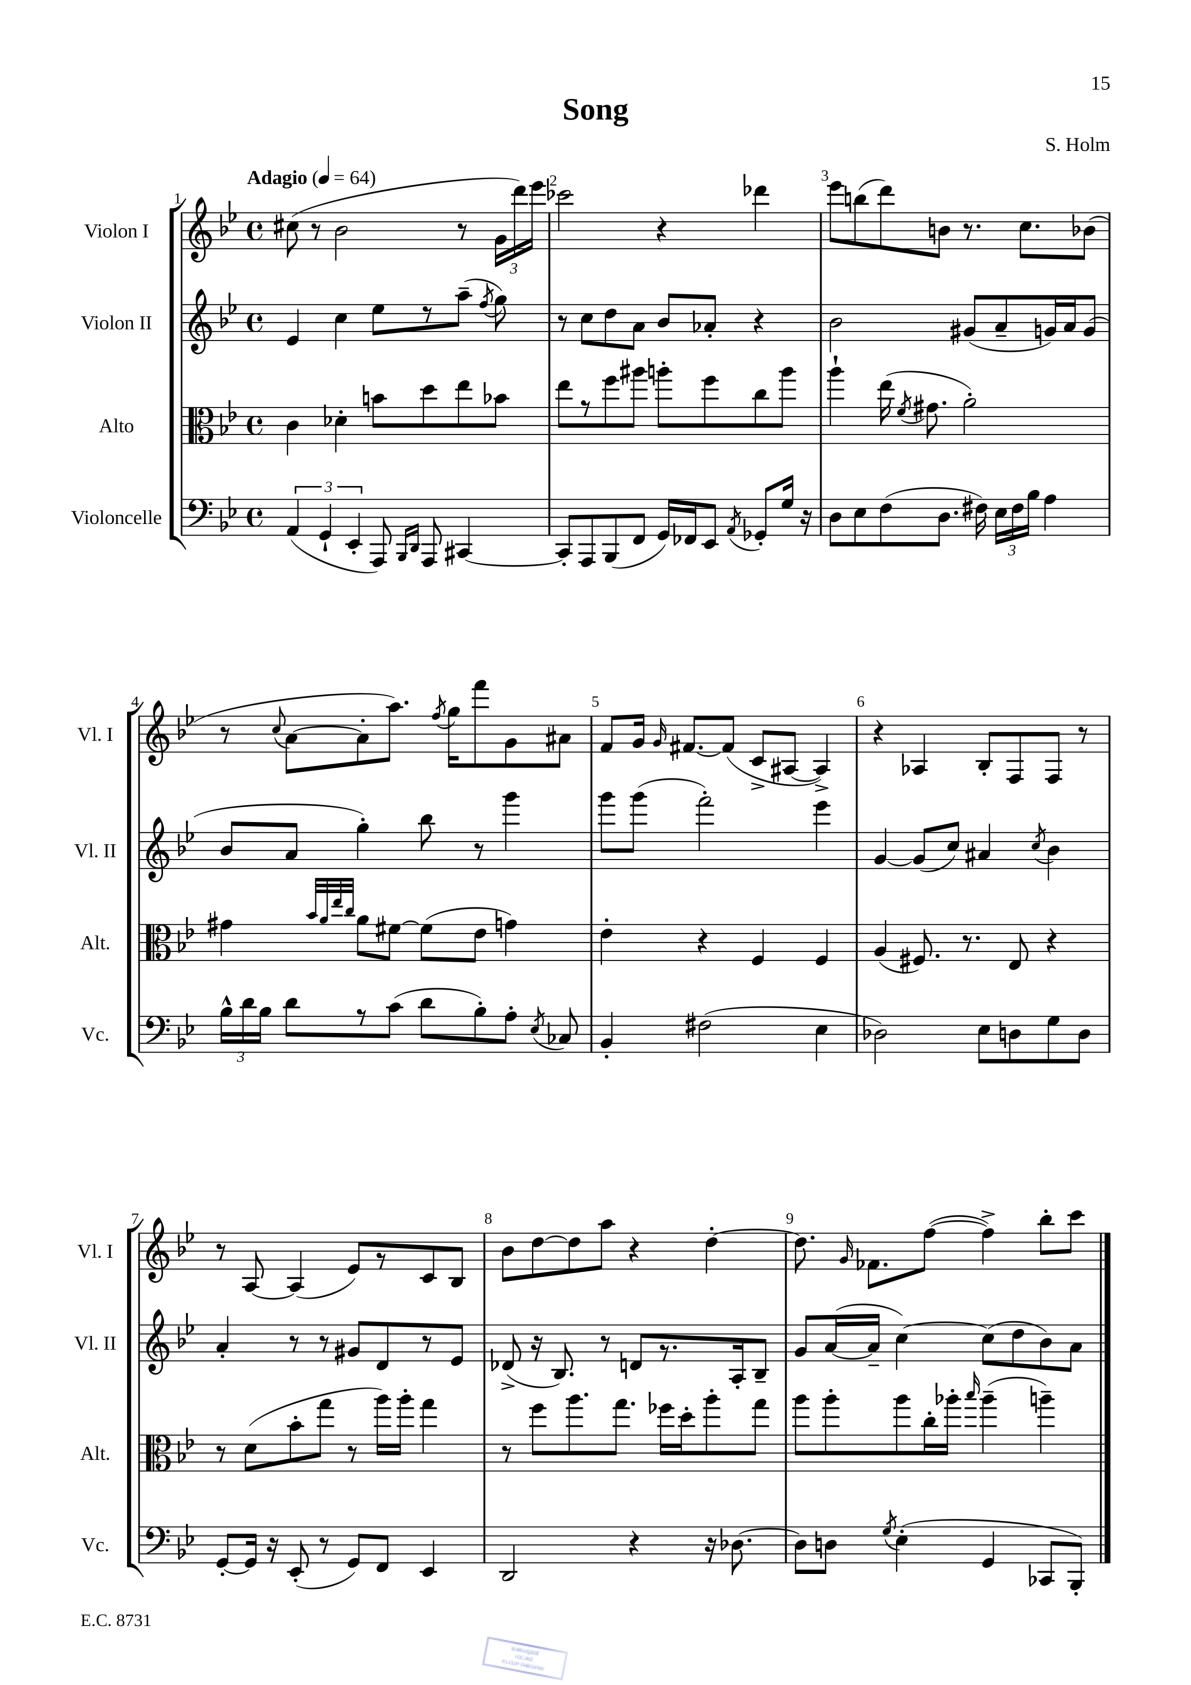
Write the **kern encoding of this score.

**kern	**kern	**kern	**kern
*part4	*part3	*part2	*part1
*staff4	*staff3	*staff2	*staff1
*I"Violoncelle	*I"Alto	*I"Violon II	*I"Violon I
*I'Vc.	*I'Alt.	*I'Vl. II	*I'Vl. I
*clefF4	*clefC3	*clefG2	*clefG2
*k[b-e-]	*k[b-e-]	*k[b-e-]	*k[b-e-]
*M4/4	*M4/4	*M4/4	*M4/4
*met(c)	*met(c)	*met(c)	*met(c)
*MM64	*MM64	*MM64	*MM64
=1	=1	=1	=1
!	!	!	!LO:TX:a:B:t=Adagio
(6AA/	4c\	4e-/	(8cc#X\
.	.	.	8r
6GG`/	.	.	.
.	4d-X'\	4cc\	2b-\
6EE-'/	.	.	.
8AAA/)	8bn\L	8ee-\L	.
16qqBBB-/LL	.	.	.
16qqDD/JJ	.	.	.
8AAA/	8dd\	8r	.
[4CC#X/	8ee-\	(8aa~\J	8r
.	.	8qff/	.
.	8b-X\J	8gg\)	24g\LL
.	.	.	24ddd\)
.	.	.	24eee-\JJ
=2	=2	=2	=2
8CC#'/L]	8ee-\L	8r	2ccc-X\
8AAA/	8r	8cc\L	.
(8BBB-/	8ff\	8dd\	.
8FF/J	8aa#X\J	8a\J	.
16GG/LL)	8aan'\L	8b-/L	4r
16FF-X/J	.	.	.
8EE-/J	8ff\	8a-X'/J	.
8qAA/	.	.	.
8GG-X'/L	8cc\	4r	4ddd-X\
16G/Jk	8aa\J	.	.
16r	.	.	.
=3	=3	=3	=3
8D\L	4aa`\	2b-\	8eee-\L
8E-\	.	.	(8bbn\
(8F\	(16ee-\	.	8ddd\)
.	8qf/	.	.
.	8.g#X\	.	.
8.D\J	.	.	8bn\J
.	2a'\)	(8g#X/L	8.r
16F#X\)	.	.	.
24E-\LL	.	8a~/	.
24F#\	.	.	.
.	.	.	8.cc\L
24B-\JJ	.	.	.
4A\	.	16gn/L)	.
.	.	16a/J	.
.	.	(8g/J	(8b-X\J
!!LO:LB:g=z
=4	=4	=4	=4
24B-^^\LL	4g#X\	8b-/L	8r
24d\	.	.	.
24B-\JJ	.	.	.
.	.	.	8qqcc/
8d\L	.	8a/J	[8a\L
.	32qqb-/LLL	.	.
.	32qqa/	.	.
.	32qqee-/	.	.
.	32qqcc/JJJ	.	.
8r	8a\L	4gg'\)	8a'\]
(8c\J	[8f#X\J	.	8.aa\J)
8d\L	(8f#\L]	8bb-\	.
.	.	.	8qff/
.	.	.	16gg\KL
8B-'\)	8e-\J	8r	8fff\
8A'\J	4gn\)	4ggg\	8g\
8qE-/	.	.	.
8C-X/	.	.	8a#X\J
=5	=5	=5	=5
4BB-'/	4e-'\	8ggg\L	8f/L
.	.	(8ggg\J	16g/Jk
.	.	.	16qqg/
.	.	.	[8.f#X/L
(2F#X\	4r	2fff'\)	.
.	.	.	(8f#/J]
.	4F/	.	8c^/L
.	.	.	[8A#X/J
4E-\	4F/	4eee-\	4A#^/])
=6	=6	=6	=6
2D-X\)	(4A/	[4g/	4r
.	8.F#X/)	(8g/L]	4A-X/
.	.	8cc/J)	.
.	8.r	.	.
8E-\L	.	4a#X/	8B-'/L
8Dn\	8E-/	.	8F/
.	.	8qcc/	.
8G\	4r	4b-\	8F/J
8D\J	.	.	8r
!!LO:LB:g=z
=7	=7	=7	=7
[8GG'/L	8r	4a'/	8r
16GG/Jk]	(8d\L	.	[8A/
16r	.	.	.
(8EE-'/	8b-'\	8r	(4A/]
8r	8gg\J	8r	.
8GG/L)	8r	8g#X/L	8e-/L)
8FF/J	16aa\LL)	8d/	8r
.	16aa'\JJ	.	.
4EE-/	4gg\	8r	8c/
.	.	8e-/J	8B-/J
=8	=8	=8	=8
2DD/	8r	(8d-X^/	8b-\L
.	8ff\L	16r	[8dd\
.	.	8.B-/)	.
.	8.aa\	.	8dd\]
.	.	8r	8aa\J
.	8.gg\J	.	.
4r	.	8dn/L	4r
.	16ff-X\LL	8.r	.
.	16dd'\J	.	.
16r	8aa'\	.	[4dd'\
[8.D-X\	.	16A'/k	.
.	8gg\J	8B-~/J	.
=9	=9	=9	=9
8D-\L]	8aa\L	8g/L	8.dd\]
8Dn\J	8aa'\	([16a/L	.
.	.	.	16qqg/
.	.	16a~/JJ]	8.f-X\L
8qG/	.	.	.
(4E-'\	8aa\	[4cc\)	.
.	16cc'\L	.	([8ff\J
.	16aa-X'\JJ	.	.
.	16qqbb-/	.	.
4GG/	(4aa-~\	(8cc\L]	4ff^\])
.	.	8dd\	.
8CC-X/L	4aan~\)	8b-\)	8bb-'\L
8BBB-'/J)	.	8a\J	8ccc\J
==	==	==	==
*-	*-	*-	*-
